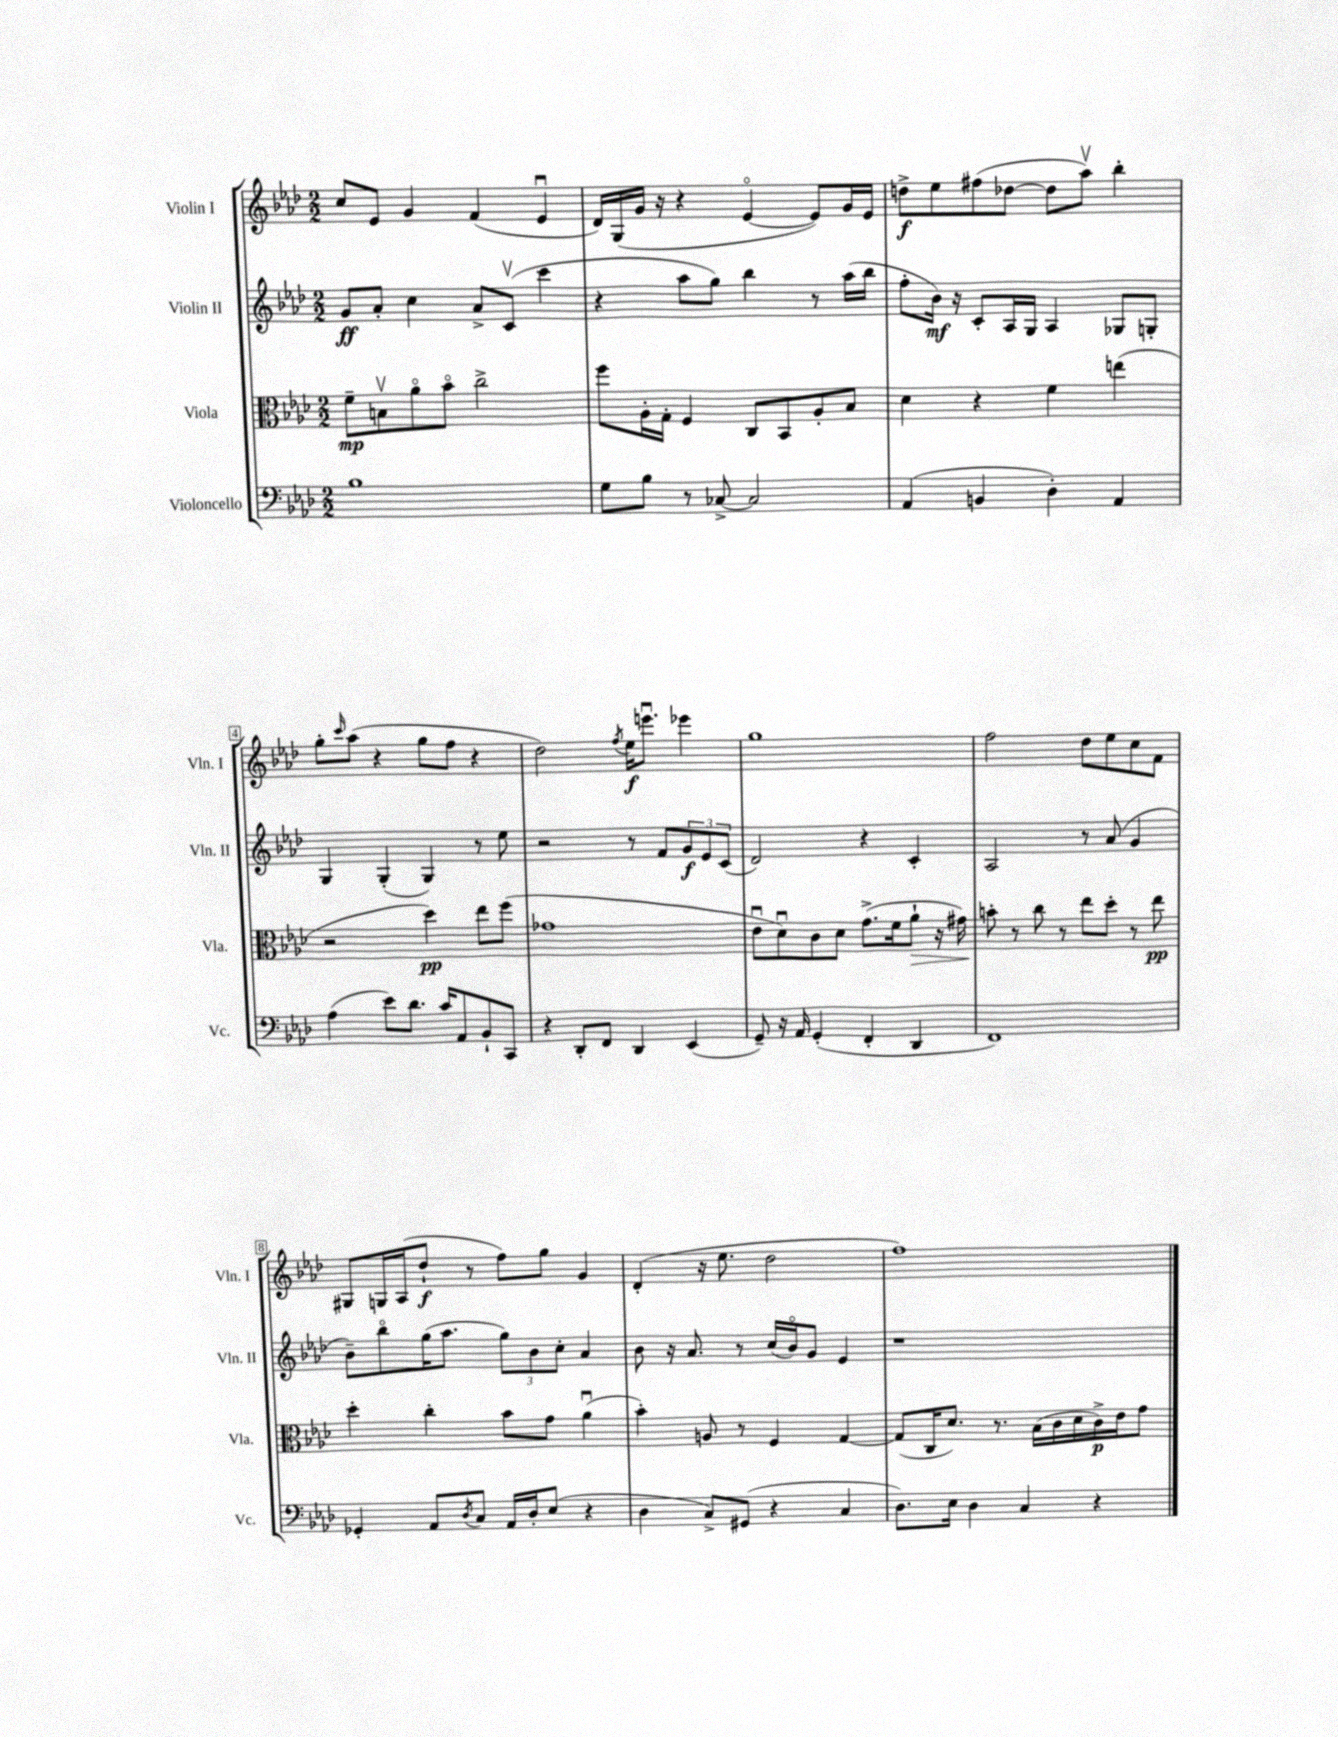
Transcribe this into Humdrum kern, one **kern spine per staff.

**kern	**kern	**kern	**kern
*staff4	*staff3	*staff2	*staff1
*clefF4	*clefC3	*clefG2	*clefG2
*k[b-e-a-d-]	*k[b-e-a-d-]	*k[b-e-a-d-]	*k[b-e-a-d-]
*M2/2	*M2/2	*M2/2	*M2/2
1B-	8f~	8g	8cc
.	8Bv	8a-'	8e-
.	8a-o	4cc	4g
.	8b-o	.	.
.	2cc^	8a-^	(4f
.	.	(8cv	.
.	.	4ccc	4e-u
=	=	=	=
8G	8ff	4r	16d-)
.	.	.	(16G
8B-	16A-'	.	16g
.	16G'	.	16r
8r	4F	8aa-	4r
[8C-^	.	8gg)	.
2C-]	8C	4bb-	[4e-o
.	8BB-	.	.
.	8A-'	8r	8e-])
.	8B-	(16aa-	16g
.	.	16bb-	16e-
=	=	=	=
(4AA-	4d-	8ff'	8dd^
.	.	16b-)	8ee-
.	.	16r	.
4BB	4r	8c'	(8ff#
.	.	16A-	[8dd-
.	.	16G	.
4D-')	4f	4A-	8dd-]
.	.	.	8aa-v)
4AA-	(4ee	8G-	4bb-'
.	.	8G'	.
=	=	=	=
(4A-	2r	4G	8gg'
.	.	.	16qqccc
.	.	.	(8aa-
8e-)	.	(4G'	4r
8.d-	.	.	.
.	4dd-)	4G)	8gg
16c	.	.	.
8AA-	.	.	8ff
8BB-`	8ee-	8r	4r
8CC	(8ff	8ee-	.
=	=	=	=
4r	1g-	2r	2dd-)
8DD-'	.	.	.
8FF	.	.	.
.	.	.	8qff
4DD-	.	8r	16ee-
.	.	.	8.eeeu
.	.	8f	.
(4EE-	.	12g	4eee-
.	.	12e-	.
.	.	(12c	.
=	=	=	=
8GG~)	8e-u	2d-)	1gg
16r	8d-u)	.	.
16AA-	.	.	.
(4GG'	8c	.	.
.	8d-	.	.
4FF'	(8.g^	4r	.
.	16f	.	.
4DD-	8a-`	4c'	.
.	16r	.	.
.	16g#)	.	.
=	=	=	=
1FF)	8b'	2A-	2ff
.	8r	.	.
.	8cc	.	.
.	8r	.	.
.	8ee-	8r	8dd-
.	8dd-'	(8a-	8ee-
.	8r	4g	8cc
.	8ee-	.	8f
=	=	=	=
4GG-'	4dd-'	8b-~)	8G#
.	.	8bb-o	16G
.	.	.	(16A-
8AA-	4cc'	(16gg	8dd-`
.	.	8.aa-	.
8qD-	.	.	.
8C	.	.	8r
16AA-	8b-	12gg)	8ff)
16D-'	.	.	.
.	.	12b-	.
(8E-	8g	.	8gg
.	.	12cc'	.
4r	(4a-u	4a-	4g
=	=	=	=
4D-	4b-')	8b-	(4d-'
.	.	16r	.
.	.	8.a-	.
8C^)	8A	.	16r
.	.	.	8.ee-
(8GG#	8r	8r	.
4r	4F	(16cc	2dd-
.	.	16b-o)	.
.	.	8g	.
4C	[4G	4e-	.
=	=	=	=
8.D-)	(8G]	1r	1ff)
.	16C	.	.
16E-	8.d-)	.	.
4D-	.	.	.
.	8.r	.	.
4C	.	.	.
.	(16B-	.	.
.	16c	.	.
.	16d-	.	.
4r	16c^)	.	.
.	16e-	.	.
.	8g	.	.
==	==	==	==
*-	*-	*-	*-
